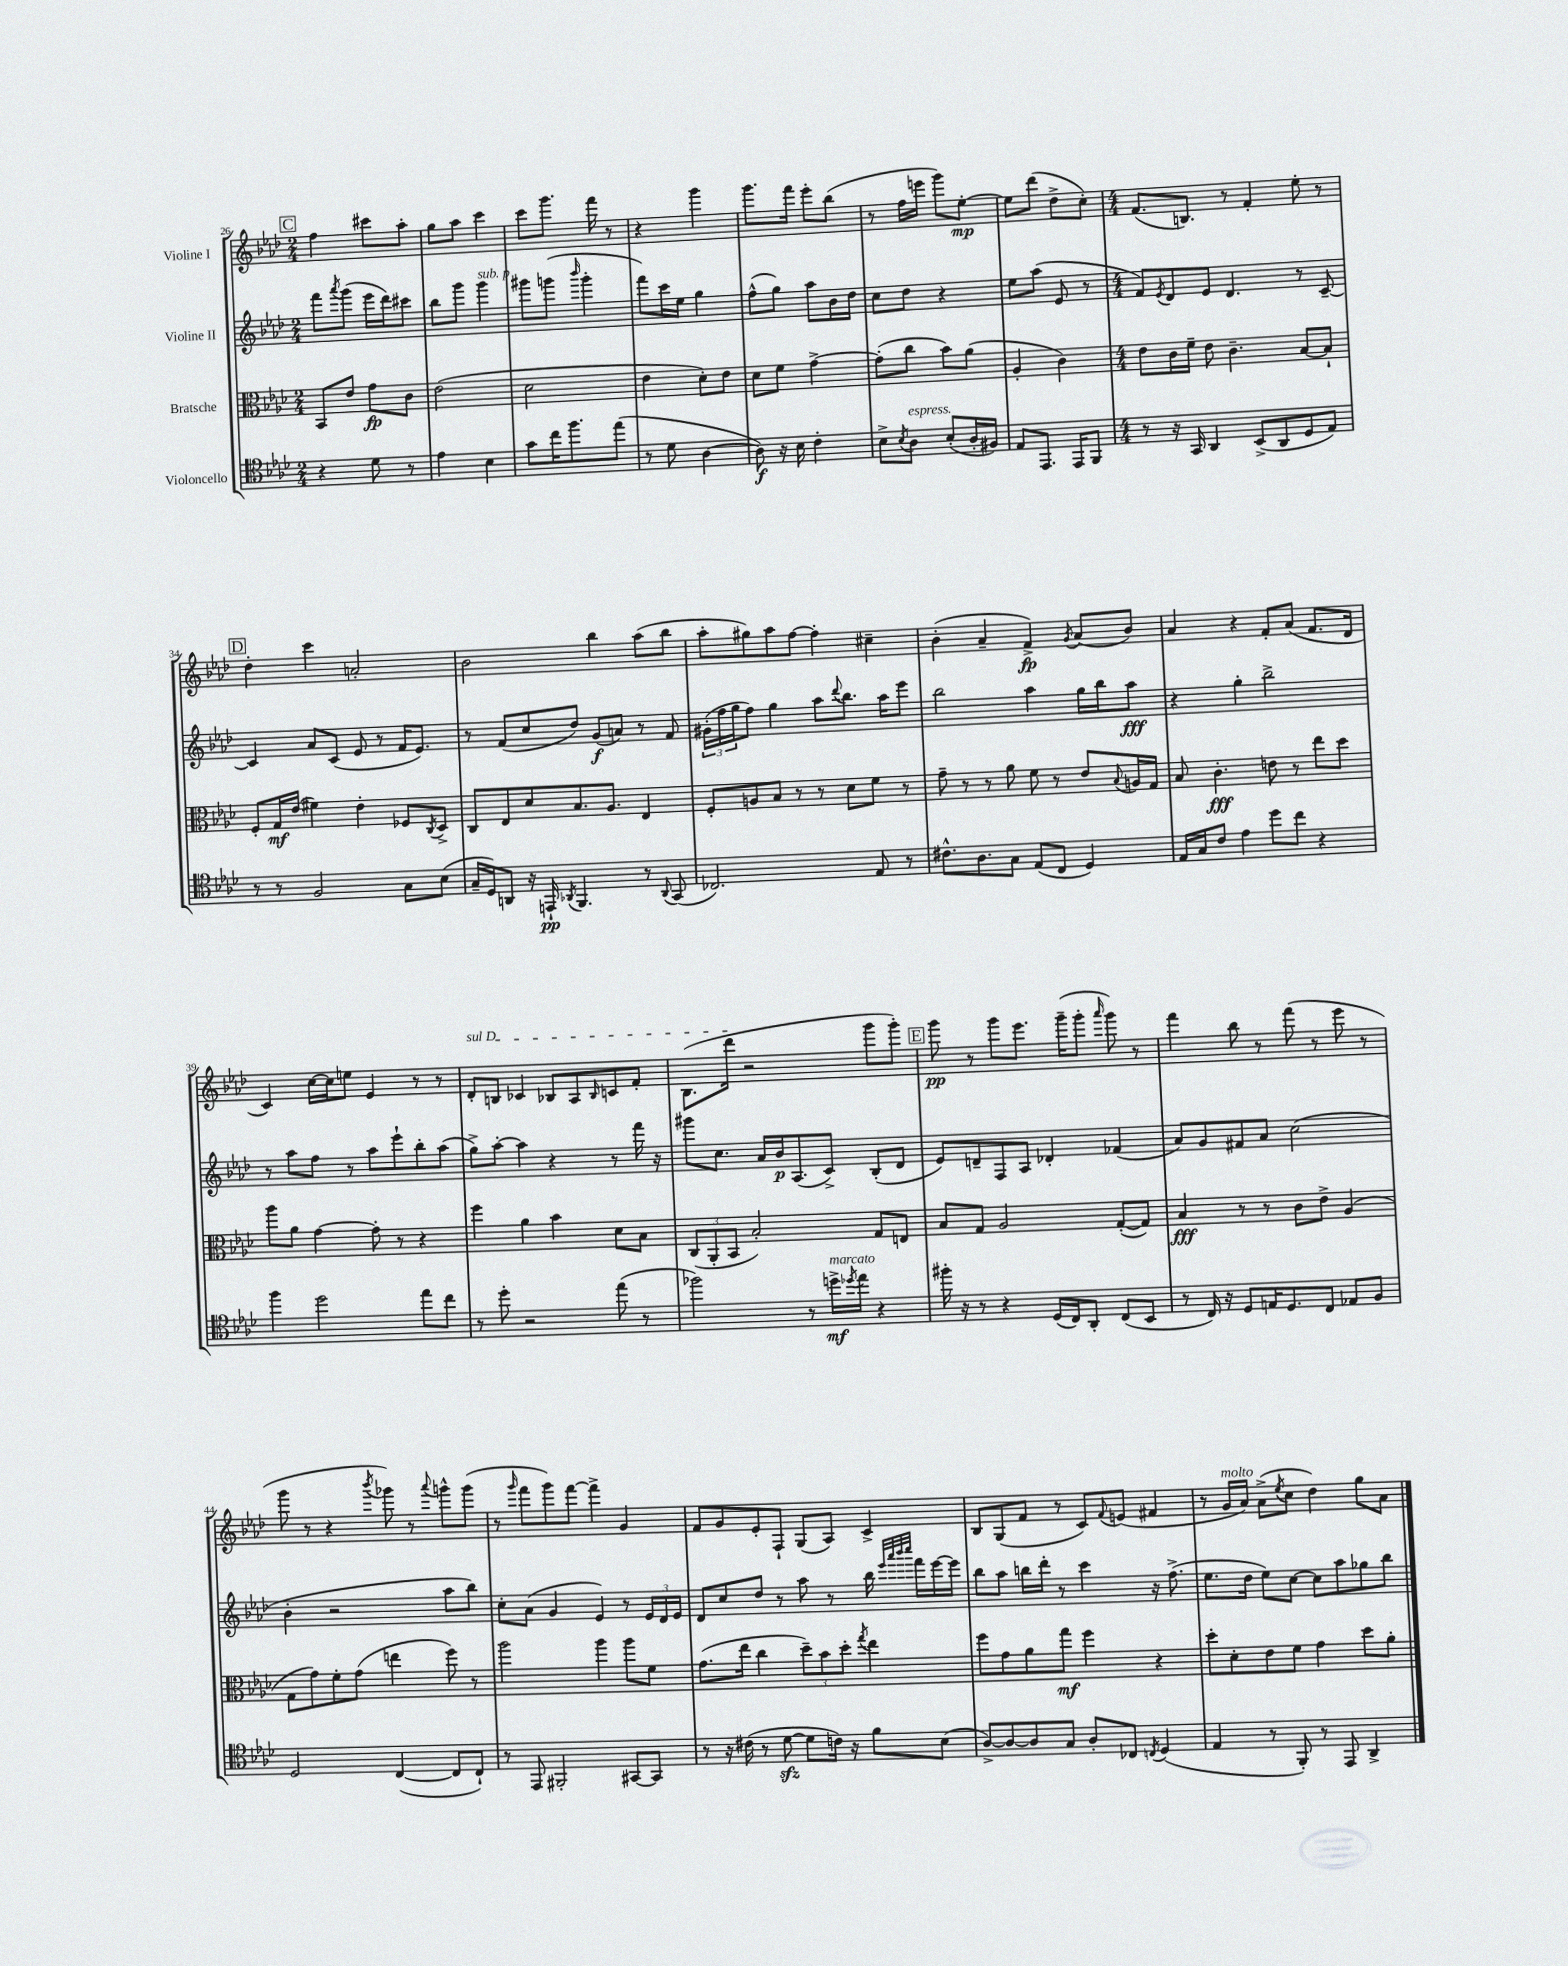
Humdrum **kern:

**kern	**kern	**kern	**kern
*staff4	*staff3	*staff2	*staff1
*clefC4	*clefC3	*clefG2	*clefG2
*k[b-e-a-d-]	*k[b-e-a-d-]	*k[b-e-a-d-]	*k[b-e-a-d-]
*M2/4	*M2/4	*M2/4	*M2/4
4r	8BB-/L	8fff\L	4ff\
.	.	8qaaa-/	.
.	8e-/J	(8ggg\J	.
8d-\	8g\L	16eee-\LL	8ccc#\L
.	.	16ddd-\J)	.
8r	8c\J	8ccc#\J	8aa-'\J
=	=	=	=
4e-\	(2e-\	8bb-\L	8gg\L
.	.	8ggg\J	8aa-\J
4B-\	.	4ggg\	4ccc\
=	=	=	=
8g\L	2d-\	8ggg#\L	8ccc\L
16cc\K	.	(8ggg\J	8.ggg\J
8.ff\	.	.	.
.	.	16qqbbb-/	.
.	.	4ggg'\	.
.	.	.	16fff\
(8ee-\J	.	.	8r
=	=	=	=
8r	4e-\	8fff\L)	4r
8d-\	.	16ccc\L	.
.	.	16ee-\JJ	.
[4A-\	8d-'\L)	4gg\	4ggg\
.	8e-\J	.	.
=	=	=	=
8A-\])	8d-\L	(8ff^^\L	8.ggg\L
16r	8f\J	8gg\J)	.
16B-\	.	.	16fff\Jk
4c'\	[4g^\	8aa-\L	8eee-'\L
.	.	16b-\L	(8bb-\J
.	.	16dd-\JJ	.
=	=	=	=
8B-^\L	(8g'\]L	8cc\L	8r
8qB-/	.	.	.
8A-\J	8cc\J	8dd-\J	16ff\LL
.	.	.	16eee\JJ
(8B-'/L	8b-\L)	4r	8ggg\L)
16A-'/L	(8a-\J	.	[8ee-'\J
16F#/JJ)	.	.	.
=	=	=	=
8E-/L	4A-'/	8ee-\L	8ee-\]L
8.EE-/J	.	(8aa-\J	(8ddd-\J
.	4c\)	8e-/	8dd-^\L
16EE-/LK	.	.	.
8FF/J	.	8r	8cc'\J)
=	=	=	=
*M4/4	*M4/4	*M4/4	*M4/4
8r	8e-\L	8f/L)	(8.f/L
.	.	8qe-/	.
16r	16c\L	8d-/	.
16GG/	16f~\JJ	.	8.B/J)
4AA-/	8e-\	8e-/J	.
.	4.c~\	4.d-/	8r
(8BB-^/L	.	.	4f'/
8AA-/	.	.	.
8D-/	[8B-/L	8r	8ee-'\
8E-/J)	8B-`/]J	[8c~/	8r
=	=	=	=
8r	8F'/L	4c/]	4dd-'\
8r	16G/L	.	.
.	(16e-/JJ	.	.
2F/	4f#\)	8a-/L	4ccc\
.	.	(8c/J	.
.	4e-'\	8e-/	2a'/
.	.	8r	.
8G\L	8F-/L	16f/LK	.
.	.	8.e-/J)	.
.	8qC/	.	.
(8B-\J	8D-^/J	.	.
=	=	=	=
16G~/LL	8C/L	8r	2b-\
16D-/J)	.	.	.
8AA/J	8E-/	(8f/L	.
16r	8d-/	8cc/	.
16EE`/	.	.	.
8qAA-/	.	.	.
4.FF/	8.B-/	8dd-/J)	.
.	.	(8g/L	4bb-\
.	8.A-/J	.	.
.	.	8a/J)	.
8r	4E-/	8r	(8aa-\L
8qqAA-/	.	.	.
(8GG/	.	8f/	8bb-\J
=	=	=	=
2.C-/)	8F'/L	(24g#'\LL	8aa-'\L
.	.	24ff\	.
.	.	24gg\J	.
.	8A/	8ff\J)	8gg#\)
.	8B-/J	4gg\	8aa-\
.	8r	.	[8ff\J
.	8r	8aa-\L	4ff'\]
.	.	8qqddd-/	.
.	8d-\L	8.bb-\J	.
8E-/	8f\J	.	4cc#~\
.	.	16aa-\LK	.
8r	8r	8eee-\J	.
=	=	=	=
8.c#^^\L	8g~\	2bb-\	(4b-'\
.	8r	.	.
8.A-\	.	.	.
.	8r	.	4a-~/
8G\J	8a-\	.	.
(8E-/L	8f\	4aa-\	4f^/)
8C/J	8r	.	.
.	.	.	8qg/
4D-/)	8e-/L	16gg\LL	(8a-/L
.	.	16bb-\J	.
.	8qqB-/	.	.
.	16A/L	8aa-\J	8b-/J)
.	16G/JJ	.	.
=	=	=	=
16E-/LL	8B-/	4r	4a-/
16G/J	.	.	.
8c/J	4.c'\	.	.
4e-\	.	4gg'\	4r
8dd-\L	8e\	2bb-^\	8f'/L
8cc\J	8r	.	(8a-/J
4r	8ee-\L	.	8.f/L
.	8dd-\J	.	.
.	.	.	16d-/Jk
=	=	=	=
4ff\	8aa-\L	8r	4c/)
.	8a-\J	8aa-\L	.
2dd-\	[4g\	8ff\J	[16cc\LL
.	.	.	16cc\]J
.	.	8r	8ee\J
.	8g'\]	8aa-\L	4e-/
.	8r	8eee-`\	.
8ee-\L	4r	8bb-'\	8r
8cc\J	.	(8aa-\J	8r
=	=	=	=
8r	4ff\	8gg^\L)	8d-'/L
8dd-'\	.	[8aa-'\J	8B/J
2r	4a-\	4aa-\]	4c-/
.	4b-\	4r	8B-/L
.	.	.	8A-/
.	.	.	16qqB-/
(8ee-\	8d-\L	8r	8c/
8r	8B-\J	16fff\	8f'/J
.	.	16r	.
=	=	=	=
2ff-\)	(12C/L	8ggg#\L	(8.B-\L
.	12AA-'/	.	.
.	.	8.cc\J	.
.	12BB-/J	.	.
.	.	.	16ddd-\Jk
.	2B-'/)	.	2r
.	.	16a-/LL	.
.	.	16b-/J	.
.	.	(8.A-/	.
8r	.	.	.
16dd^\LL	.	8c^/J)	.
8qdd-/	.	.	.
16ee-\JJ	.	.	.
4r	8G/L	(8B-'/L	8ggg\L
.	8E/J	8d-/J	8ggg'\J)
=	=	=	=
16ff#'\	8B-/L	8e-/L)	8ggg\
16r	.	.	.
8r	8G/J	8d~/	8r
4r	2A-/	8F/	8ggg\L
.	.	8A-/J	8.eee-\J
(16D-/LL	.	4d-'/	.
16C/J)	.	.	(16ggg~\LK
8AA-'/J	.	.	8ggg'\J
.	.	.	16qqaaa-/
(8C/L	([8G'/L	(4f-/	8ggg\)
8BB-/J	8G/]J)	.	8r
=	=	=	=
8r	4B-/	8a-/L)	4fff\
16C/)	.	8g/	.
16r	.	.	.
8D-/L	8r	8f#/	8bb-\
16E/K	8r	8a-/J	8r
8.D-/	.	.	.
.	8c\L	(2cc\	(8fff\
8C/J	8e-^\J	.	8r
8E-/L	(4A-/	.	8eee-\
8F/J	.	.	8r
=	=	=	=
2D-/	8G\L	4b-'\	8ggg\
.	8g\)	.	8r
.	8f'\	2r	4r
.	(8g\J	.	.
.	.	.	8qbbb-/
([4C/	4ee\	.	8ggg-\)
.	.	.	8r
.	.	.	8qqaaa-/
8C/]L	8ff\)	8aa-\L	8ggg^^\L
8C`/J)	8r	8bb-\J)	(8ggg\J
=	=	=	=
8r	2aa-\	8cc'\L	8r
.	.	.	16qqggg/
8EE-/	.	(8a-\J	8fff\L
2FF#'/	.	4g/	8ggg\)
.	.	.	[8fff\J
.	4aa-\	4e-/)	4fff^\]
[8GG#/L	8aa-\L	8r	4g/
8GG#/]J	8f\J	24e-/LL	.
.	.	24d-/	.
.	.	24e-/JJ	.
=	=	=	=
8r	(8.g\L	8d-/L	8f/L
16r	.	8cc/	8g/
(16c#\	16ee-\Jk	.	.
8r	4cc\	8dd-/J	8e-'/
[8d-\	.	8r	8F`/J
8d-\]L	12dd-~\L)	8aa-\	(8G/L
.	12b-\	.	.
16c\Jk)	.	8r	8A-/J)
.	12dd-'\J	.	.
16r	.	.	.
.	8qgg/	.	.
8f\L	4ee-\	16bb-\	4c^/
.	.	32qqeee-/LLL	.
.	.	32qqaaa-/	.
.	.	32qqbbb-/	.
.	.	32qqcccc/JJJ	.
.	.	16fff\LL	.
(8B-\J	.	[16eee-\	.
.	.	16eee-\]JJ	.
=	=	=	=
[8A-^/L)	8ff\L	8bb-\L	8B-/L
8A-/_	8g\	8aa-\J	(8G/
8A-/]	8a-\	16bb\LL	8f/J
.	.	16ddd-'\JJ	.
8G/J	8gg\J	8r	8r
8A-'/L	4ff\	4ccc\	8c/L)
.	.	.	8qqf/
8C-/J	.	.	(8e/J
8qC/	.	.	.
(4D-/	4r	16r	4f#/
.	.	(8.ff^\	.
=	=	=	=
4E-/	8dd-'\L	8.ee-\L	8r
.	8d-'\	.	16g/LL
.	.	16dd-\Jk	16a-/JJ)
8r	8e-\	8ee-\L)	(8a-^\L
.	.	.	8qee-/
8FF'/)	8f\J	[8cc\J	8cc\J
8r	4g\	8cc\]L	4dd-\)
8EE-/	.	8aa-\	.
4AA-^/	8dd-\L	8gg-\	8gg\L
.	8a-'\J	8bb-\J	8a-\J
==	==	==	==
*-	*-	*-	*-
